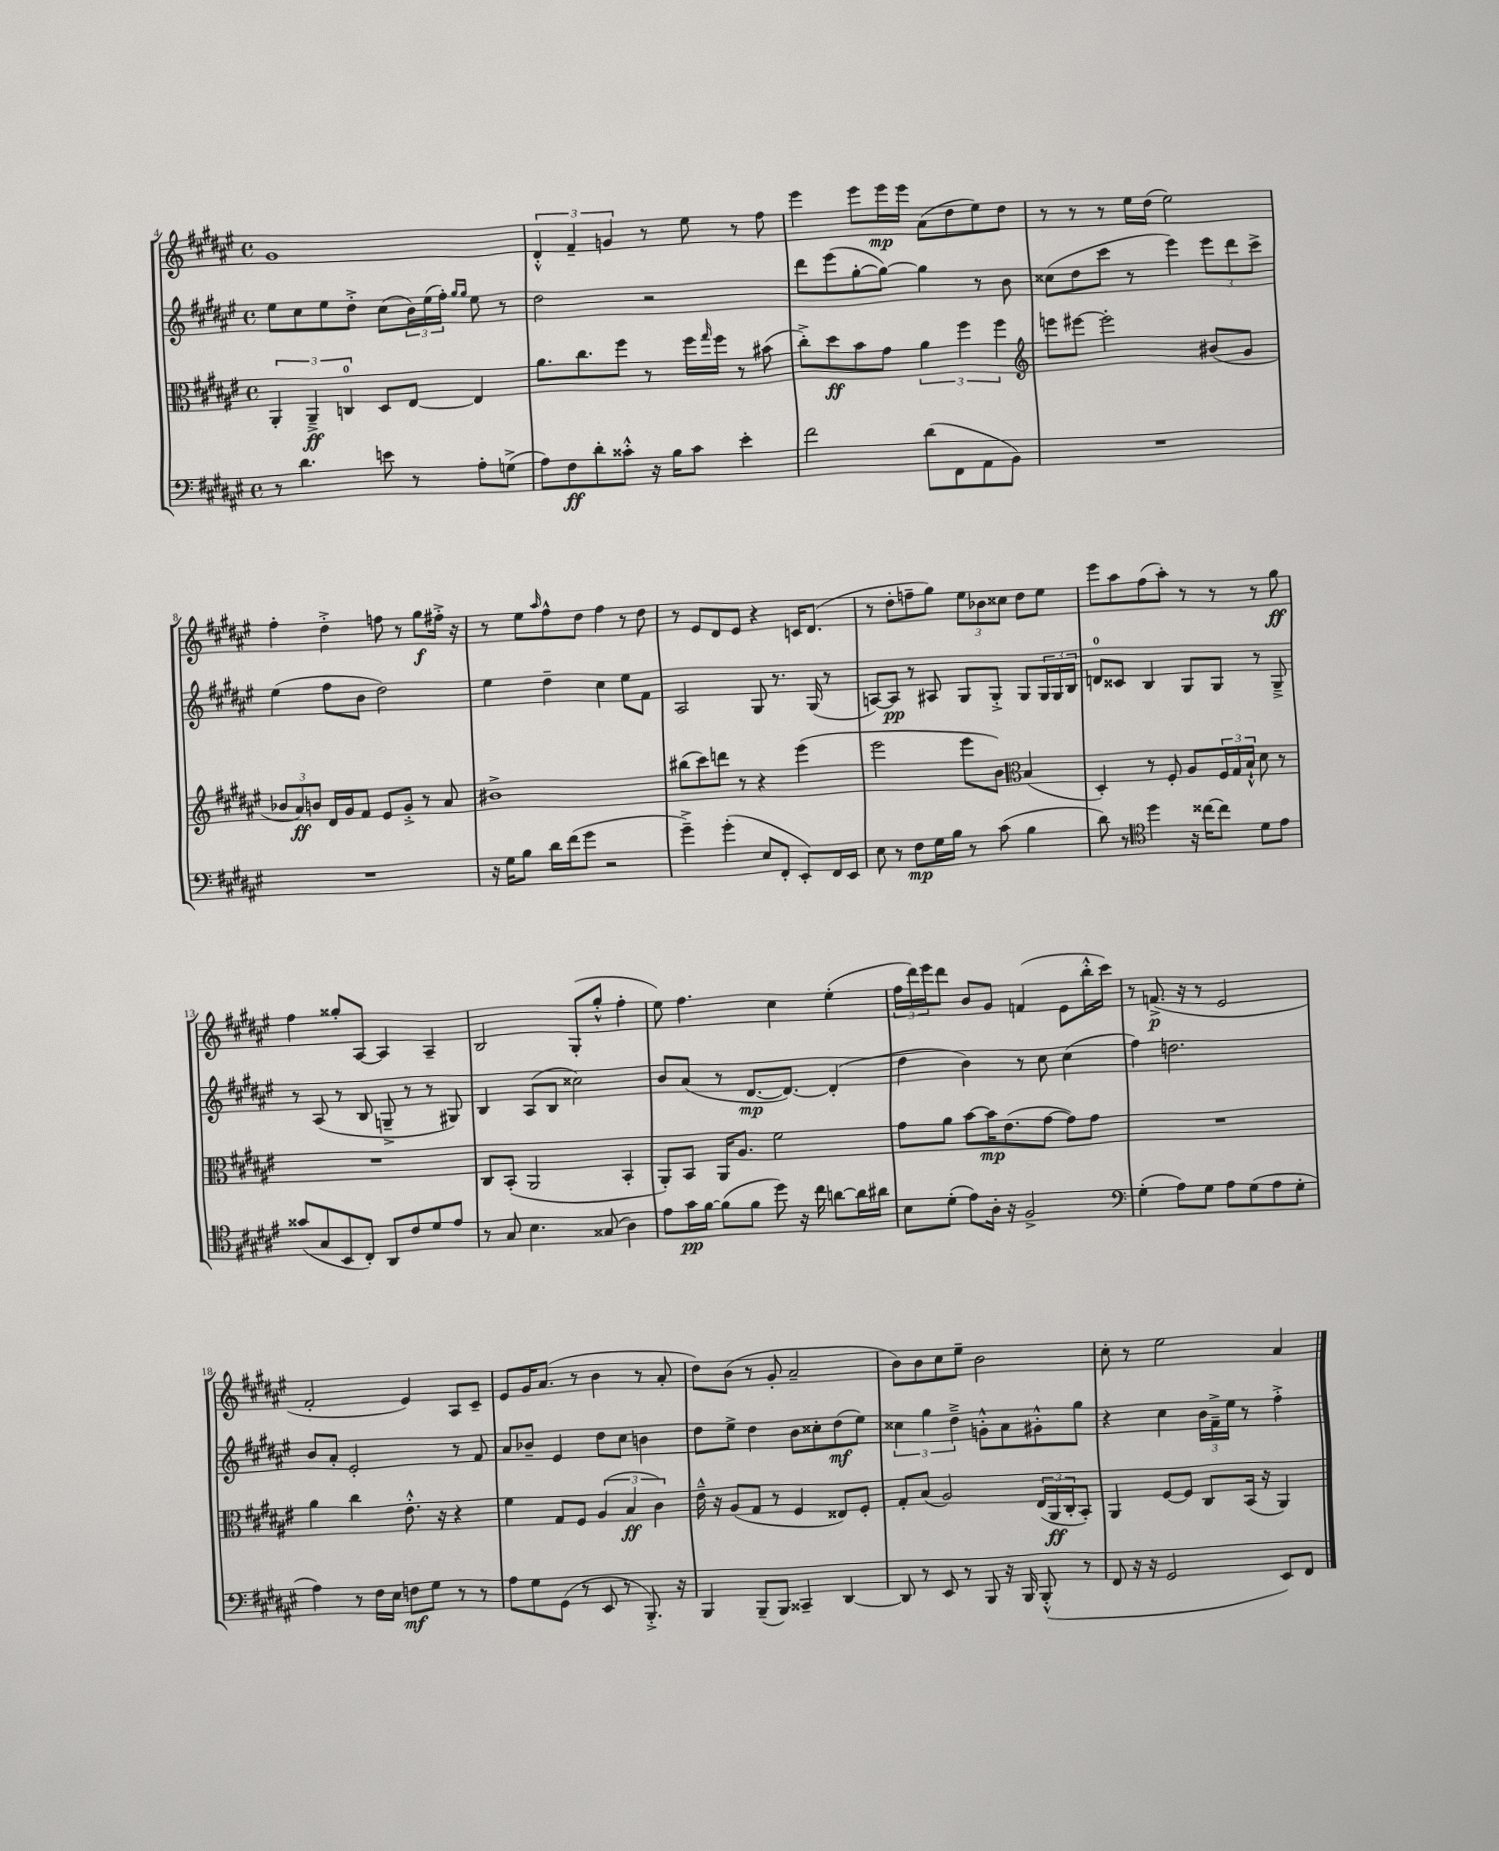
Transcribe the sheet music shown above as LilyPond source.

<<
\new StaffGroup <<
\new Staff = "s0" {
    \clef treble \key fis \major \defaultTimeSignature \time 4/4
    gis'1 |
    \tuplet 3/2 { dis'4-.-^ fis'4-- g'4 } r8 eis''8 r8 fis''8 |
    eis'''4 eis'''8 eis'''16\mp eis'''16 ais'8( dis''8 eis''8) dis''8 |
    r8 r8 r8 eis''16 dis''16( eis''2) |
    fis''4-. dis''4-.-> f''8 r8 gis''8\f fis''16-.-> r16 |
    r8 eis''8 \grace { ais''16 } fis''8-^ dis''8 fis''4 r8 dis''8 |
    r8 eis'8 dis'8 eis'8 r4 c'16 dis'8.( |
    r8 dis''8-. f''8-- gis''8) \tuplet 3/2 { eis''8 bes'8 cisis''8 } dis''8 eis''8 |
    eis'''8 ais''8 fis''8( ais''8-.) r8 r8 r8 gis''8\ff |
    fis''4 gisis''8-. ais8~ ais4 ais4-- |
    b2 gis8-.( gis''8-.-^ fis''4-. |
    eis''8) fis''4. cis''4 eis''4-.( |
    \tuplet 3/2 { fis''16 dis'''16) eis'''16 } dis'''8 b'8 gis'8 f'4( eis'8 b''16-.-^ cis'''16) |
    r8 f'8.->\p( r16 r8 eis'2 |
    fis'2-. eis'4) ais8 cis'8-- |
    eis'8 gis'16 ais'8.( r8 b'4 r8 ais'8-. |
    dis''8) b'8( r8 gis'8-. ais'2-- |
    b'8) b'8 cis''8 eis''8-- b'2 |
    cis''8-. r8 eis''2 ais'4 \bar "|." |
}
\new Staff = "s1" {
    \clef treble \key fis \major \defaultTimeSignature \time 4/4
    eis''8 cis''8 eis''8 dis''8-.-> cis''8( \tuplet 3/2 { b'16) eis''16( fis''16-.) } \grace { gis''16 gis''16 } eis''8 r8 |
    dis''2 r2 |
    dis'''8 eis'''8( gis''8~-. gis''8~) gis''4 r8 b'8 |
    cisis''8( dis''8 cis'''8 r8 eis'''4) \tuplet 3/2 { eis'''8 dis'''8 cis'''8-> } |
    eis''4( fis''8 b'8 dis''2) |
    eis''4 dis''4-- cis''4 eis''8 fis'8 |
    ais2 gis8 r8. gis16( r8 |
    a8~) a8\pp r8 ais8 gis8 gis8-.-> gis8 \tuplet 3/2 { gis16 gis16 b16 } |
    d'8-0 cisis'8 b4 gis8 gis8 r8 gis8---> |
    r8 ais8( r8 b8 g8---> r8 r8 gis8) |
    b4 ais8( b8 cisis''2) |
    b'8 ais'8( r8 dis'8.~\mp dis'8.~) dis'4-.( |
    dis''4 b'4) r8 cis''8 cis''4( |
    fis''4) d''2. |
    b'8 ais'8-. eis'2-. r8 fis'8 |
    ais'8 bes'8-- eis'4 dis''8 cis''8 b'4 |
    dis''8 eis''8-> dis''4 b'8 cisis''8-. dis''8\mf( eis''8) |
    \tuplet 3/2 { cisis''4 gis''4 dis''4---> } g'8-.-^ ais'8 gis'8-.-^ gis''8 |
    r4 cis''4 \tuplet 3/2 { b'16 fis'16---> eis''16 } r8 fis''4-.-> \bar "|." |
}
\new Staff = "s2" {
    \clef alto \key fis \major \defaultTimeSignature \time 4/4
    \tuplet 3/2 { ais,4-. ais,4--->\ff c4-0 } dis8 eis8~ eis4 |
    ais'8. cis''8. fis''8 r8 fis''16 \grace { gis''16 } fis''16 r8 bis'8( |
    cis''8-.->) dis''8\ff b'8 gis'8 \tuplet 3/2 { ais'4 fis''4 fis''4 } |
    \clef treble e'''8 eis'''8~ eis'''2-. bis'8( gis'8 |
    \tuplet 3/2 { bes'8 ais'8\ff) b'8 } dis'16 gis'16 fis'8 eis'8 gis'8-.-> r8 ais'8 |
    bis'1-> |
    bis''8( cis'''8) d'''8 r8 r4 eis'''4( |
    eis'''2 eis'''8 b'8) \clef alto b4( |
    dis4-.) r8 fis8-. ais8 \tuplet 3/2 { fis16 gis16 b16-!-^ } dis'8 r8 |
    R1 |
    cis8 b,8-.( ais,2 b,4-. |
    ais,8-.) b,8 ais,16 ais8. fis'2 |
    gis'8 ais'8 b'8~ b'16\mp eis'8.( gis'8~ gis'8) gis'8 |
    R1 |
    ais'4 cis''4 eis'8.-.-^ r16 r4 |
    fis'4 gis8 fis8 \tuplet 3/2 { ais4( b4\ff cis'4) } |
    eis'16---^ r16 ais8( gis8 r8 fis4 eisis8) fis8-. |
    gis8-. b8( ais2) \tuplet 3/2 { eis16( ais,16\ff cis16-. } b,8-.) |
    ais,4 fis8~ fis8 cis8 b,16( r16 ais,4) \bar "|." |
}
\new Staff = "s3" {
    \clef bass \key fis \major \defaultTimeSignature \time 4/4
    r8 dis'4. e'8 r8 ais8-. g8->( |
    ais8) fis8\ff dis'8-. cisis'8-.-^ r16 b16 cisis'8 eis'4-. |
    fis'2 dis'8( fis,8 ais,8 b,8) |
    R1 |
    R1 |
    r16 gis16 b8 dis'16 fis'16( gis'8 r2 |
    gis'4--->) gis'4-.( eis8 fis,8-. eis,8-.) fis,16 eis,16 |
    eis8 r8 fis8\mp gis16 b16 r8 cis'8( b4 |
    dis'8) r8 \clef tenor dis''4 r16 cisis''16~ cisis''8 dis'8 eis'8 |
    gisis'8( gis8 b,8 cis8-.) ais,8 cis'8 dis'8 eis'8 |
    r8 gis8 b4. gisis8( ais4) |
    eis'8 gis'16\pp fis'16~ fis'8( fis'8 dis''8) r16 cis''16 a'8~ a'16 ais'16 |
    b8 dis'8-.( eis'8) ais16-. r16 fis2-> |
    \clef bass gis4-.( ais8) gis8 ais8 gis8( ais8 gis8-. |
    ais4) r8 fis16 eis16 f8\mf gis8 r8 r8 |
    ais8 gis8 gis,8( r8 eis,8 r8 b,,8.-.->) r16 |
    b,,4 b,,8--( b,,8) cisis,4-- dis,4~ |
    dis,8 r8 eis,8 r8 b,,8 r16 b,,16 b,,8-.-^( r8 |
    fis,8 r16 r16 gis,2 eis,8) fis,8 \bar "|." |
}
>>
>>
\layout { \context { \Score currentBarNumber = #4 } }
